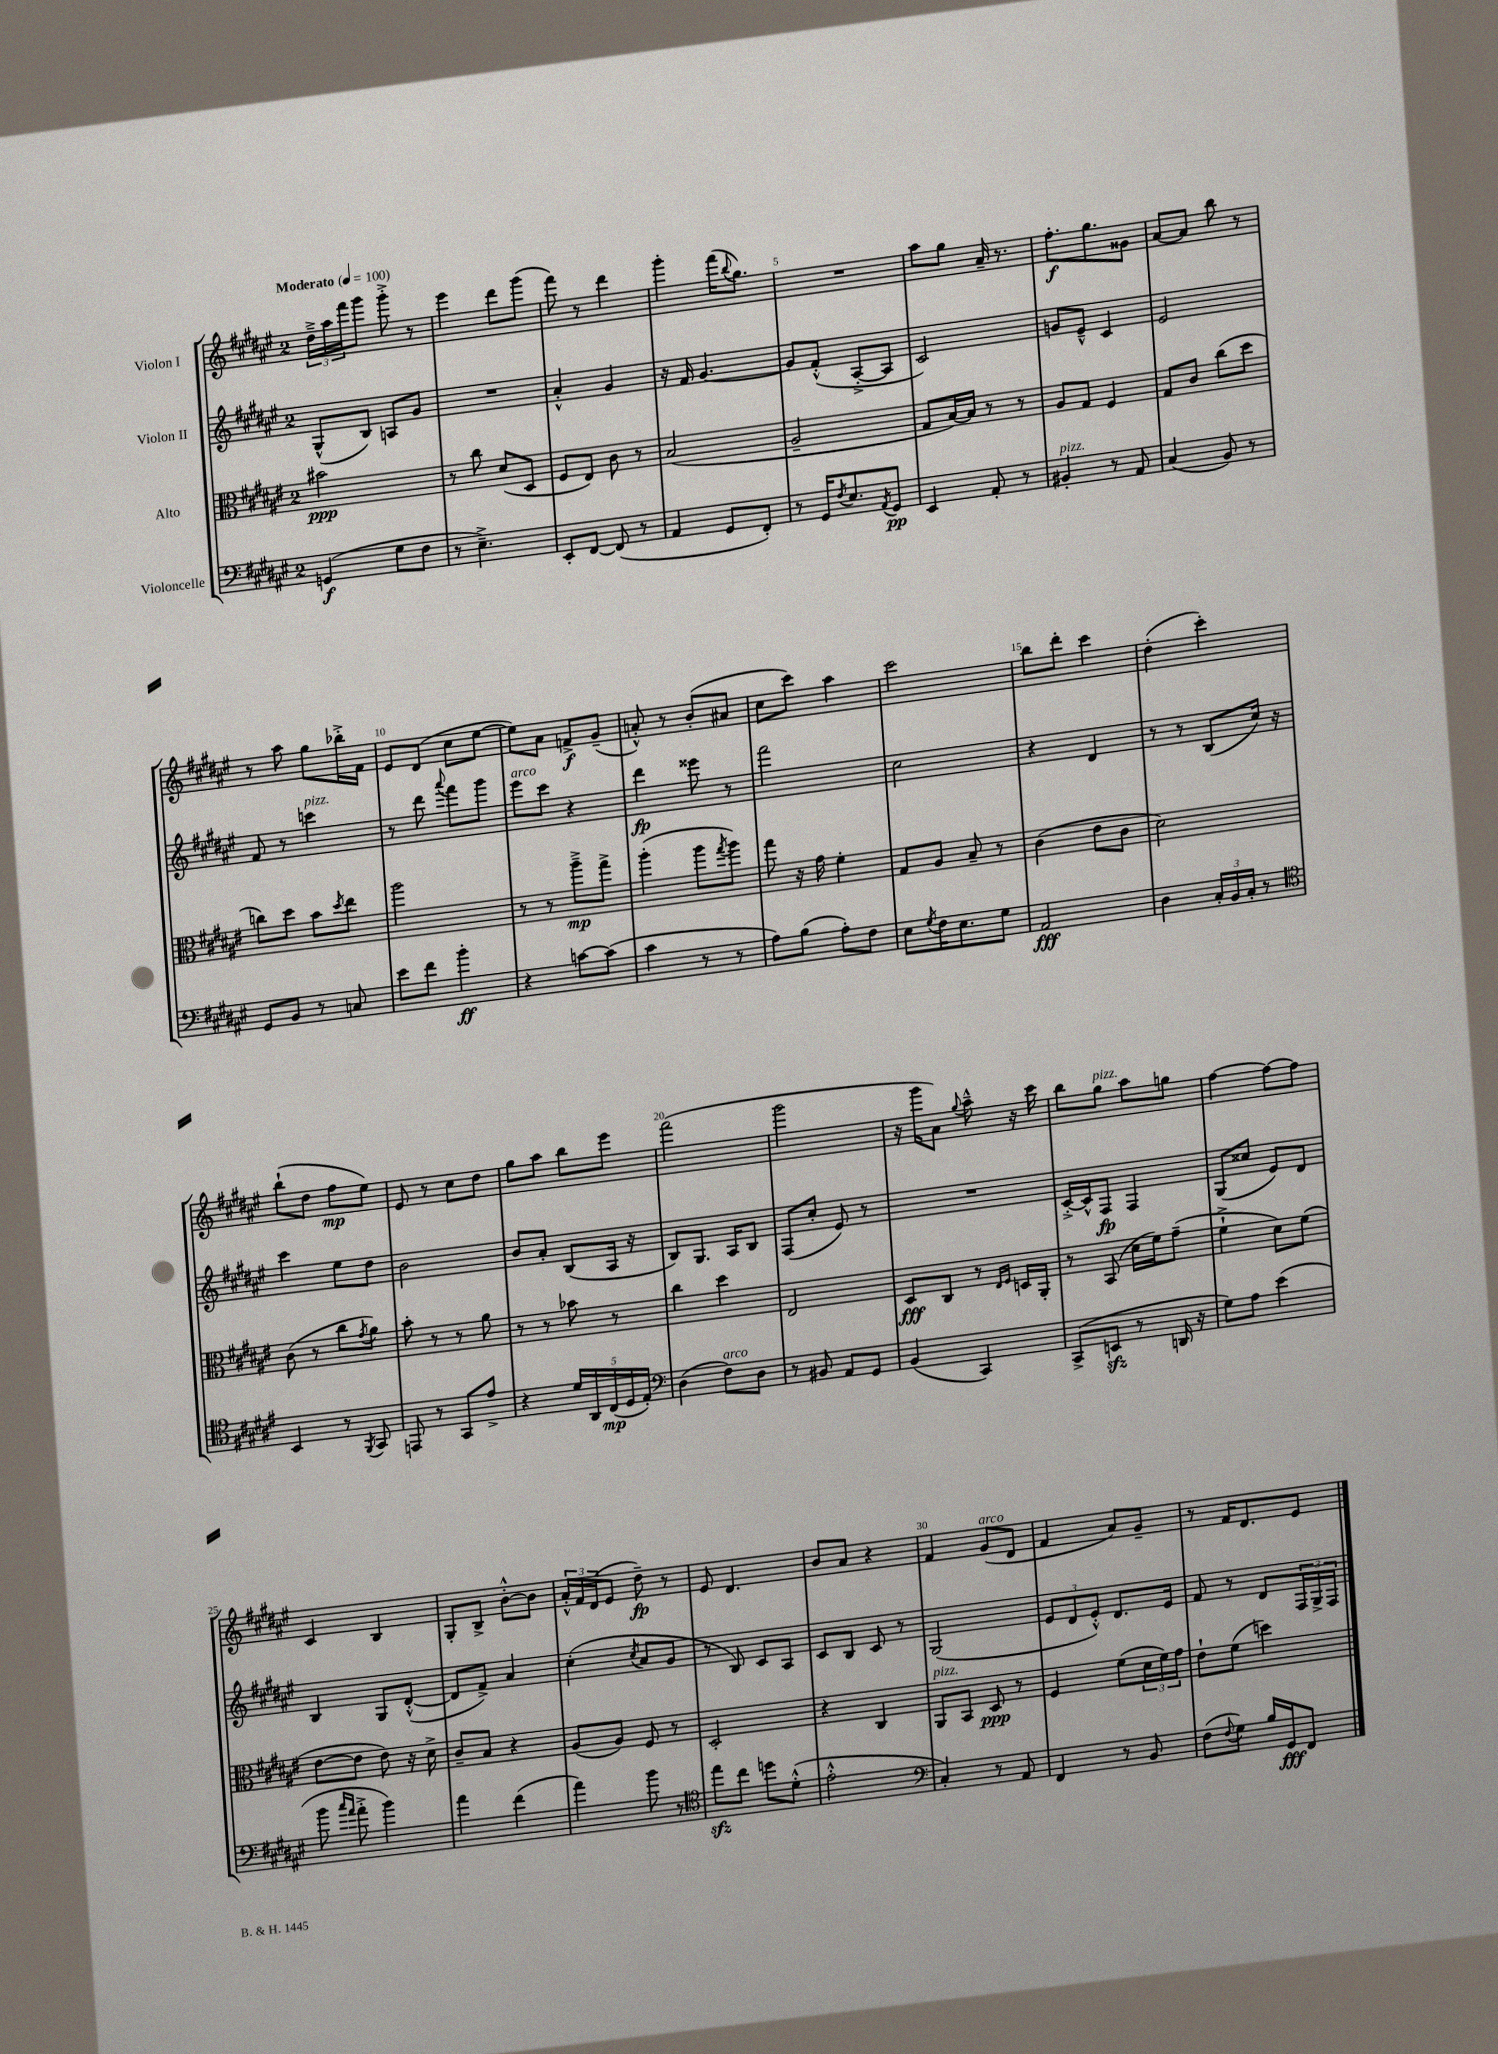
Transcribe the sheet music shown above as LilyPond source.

<<
\new StaffGroup <<
\new Staff = "s0" \with { instrumentName = "Violon I" } {
    \clef treble \key fis \major \once \override Staff.TimeSignature.style = #'single-digit \time 2/4 \tempo "Moderato" 4 = 100
    \tuplet 3/2 { dis''16---> ais''16 fis'''16 } gis'''8 gis'''8-.-> r8 |
    eis'''4 dis'''8 gis'''8( |
    fis'''8) r8 dis'''4 |
    gis'''4-. fis'''16( \appoggiatura { b''8 } gis''8.) |
    R2 |
    ais''8 gis''8 ais'16-- r8. |
    fis''8.-.\f gis''8. gisis'8 |
    ais'8~ ais'8 b''8 r8 |
    r8 ais''8 gis''8 bes''16-.-> fis'16 |
    eis'8 dis'8( cis''8 eis''8~ |
    eis''8) ais'8 f'8->\f gis'8--( |
    a'8-.-^) r8 b'8-.( ais'8 |
    cis''8 cis'''8) ais''4 |
    cis'''2 |
    b''8 dis'''8-. cis'''4 |
    dis''4-.( cis'''4-.) |
    b''8-!( dis''8 fis''8\mp eis''8) |
    eis'8 r8 cis''8 dis''8 |
    gis''8 ais''8 b''8 eis'''8 |
    fis'''2( |
    gis'''2 |
    r16 gis'''16 ais'8) \appoggiatura { gis''8 } ais''8---^ r16 cis'''16 |
    b''8 gis''8^\markup { \italic "pizz." } ais''8 g''8 |
    fis''4~ fis''8~ fis''8 |
    cis'4 b4 |
    gis8-. b8-> b'8~-.-^ b'8 |
    \tuplet 3/2 { ais'16-.-^ fis'16 dis'16( } eis'8 dis''8--\fp) r8 |
    eis'8 dis'4. |
    b'8 ais'8 r4 |
    fis'4 gis'8^\markup { \italic "arco" }( dis'8 |
    fis'4 ais'8) gis'8-- |
    r8 fis'16 dis'8. eis'8 \bar "|." |
}
\new Staff = "s1" \with { instrumentName = "Violon II" } {
    \clef treble \key fis \major \once \override Staff.TimeSignature.style = #'single-digit \time 2/4
    gis8-^( b8) a8 gis'8 |
    R2 |
    ais'4-.-^ gis'4 |
    r16 fis'16 gis'4.~ |
    gis'8 fis'8-.-^( ais8~-.-> ais8 |
    cis'2) |
    g'8 eis'8---^ cis'4 |
    eis'2 |
    fis'8 r8 c'''4^\markup { \italic "pizz." } |
    r8 dis'''8 \appoggiatura { ais'''8 } fis'''8 gis'''8 |
    eis'''8^\markup { \italic "arco" } cis'''8 r4 |
    dis'''4\fp eisis'''8 r8 |
    fis'''2 |
    cis''2 |
    r4 dis'4 |
    r8 r8 b8( cis''16) r16 |
    cis'''4 eis''8 dis''8 |
    b'2 |
    b'8 ais'8-. b8( ais16 r16 |
    b8) gis8. ais16 b8 |
    fis8( cis''8-. eis'8) r8 |
    R2 |
    cis'16~-.-> cis'16-^ fis8\fp fis4 |
    gis8( cisis''8 eis'8) dis'8 |
    b4 gis8 dis'8~-.-^( |
    dis'8 fis'8->) ais'4 |
    cis''4-.( \acciaccatura { cis''8 } ais'8 gis'8 |
    r8 b8) cis'8 ais8 |
    cis'8 b8 cis'8 r8 |
    gis2( |
    \tuplet 3/2 { eis'8 dis'8 eis'8-.-^) } dis'8. eis'16 |
    fis'8 r8 dis'8 \tuplet 3/2 { fis16 gis16-> fis16 } \bar "|." |
}
\new Staff = "s2" \with { instrumentName = "Alto" } {
    \clef alto \key fis \major \once \override Staff.TimeSignature.style = #'single-digit \time 2/4
    bis'2\ppp |
    r8 cis''8 dis'8( dis8 |
    fis8 eis8) cis'8 r8 |
    b2( |
    ais2-- |
    gis8 b16~) b16 r8 r8 |
    ais8 gis8 fis4 |
    gis8 cis'8 cis''8( dis''8 |
    c''8) dis''8 b'8 \acciaccatura { dis''8 } eis''8 |
    ais''2 |
    r8 r8 ais''8--->\mp gis''8-> |
    ais''4-.( ais''8 \acciaccatura { gis''8 } ais''8) |
    gis''8 r16 gis'16 fis'4-. |
    gis8 ais8 b8-- r8 |
    cis'4( eis'8 cis'8 |
    dis'2) |
    cis'8( r8 cis''8 \acciaccatura { gis'8 } ais'8) |
    b'8-. r8 r8 ais'8 |
    r8 r8 bes'8 r8 |
    cis''4 dis''4 |
    eis2 |
    dis8\fff cis8 r8 \grace { eis16 fis16 } d16 ais,16-. |
    r8 b,8( dis'16 fis'16) gis'8--( |
    fis'4-!-> dis'8) fis'8( |
    eis'8~ eis'8 eis'8) r16 dis'16-> |
    cis'8-- b8 r4 |
    ais8( ais8) fis8 r8 |
    dis2-. |
    r4 cis4 |
    ais,8^\markup { \italic "pizz." } b,8 dis8\ppp r8 |
    fis4 fis'8( \tuplet 3/2 { dis'16 fis'16) gis'16 } |
    eis'8-! fis'8( d''4) \bar "|." |
}
\new Staff = "s3" \with { instrumentName = "Violoncelle" } {
    \clef bass \key fis \major \once \override Staff.TimeSignature.style = #'single-digit \time 2/4
    g,4\f( gis8 fis8 |
    r8 eis4.--->) |
    eis,8-. fis,8~ fis,8( r8 |
    ais,4 gis,8 fis,8-.) |
    r8 gis,16 \acciaccatura { fis8 } eis8. \acciaccatura { ais,8 } gis,8\pp |
    eis,4 ais,8-. r8 |
    bis,4-.^\markup { \italic "pizz." } r8 ais,8 |
    cis4( b,8) r8 |
    gis,8 b,8 r8 c8 |
    eis'8 fis'8 b'4-.\ff |
    r4 c'8~ c'8( |
    cis'4 r8 r8 |
    ais8) b8( ais8-.) fis8 |
    eis8 \acciaccatura { gis8 } fis16 eis8. gis8 |
    ais,2\fff |
    dis4 \tuplet 3/2 { cis16-. b,16 cis16-. } r8 |
    \clef tenor b,4 r8 \acciaccatura { fis,8 } gis,8 |
    e,8 r8 gis,8 eis'8-> |
    r4 \tuplet 5/4 { dis'16 ais,16 cis16\mp( dis16 eis16-.) } |
    \clef bass dis4( fis8^\markup { \italic "arco" }) dis8 |
    r8 bis,8 ais,8 gis,8 |
    b,4( cis,4) |
    cis,8->( e,8\sfz r8 d,16 r16 |
    gis8) ais8 eis'4( |
    b'8 \grace { cis''16 ais'16 } ais'8-.-> b'4) |
    ais'4 fis'4( |
    ais'4) b'8 r8 |
    \clef tenor eis''8\sfz cis''8 d''8 dis'8-.-^( |
    eis'2-.-^ |
    \clef bass cis4-.) r8 ais,8 |
    fis,4 r8 b,8 |
    fis8( \appoggiatura { fis8 } gis8) b16 gis,16\fff fis,8 \bar "|." |
}
>>
>>
\layout { \context { \Score \override BarNumber.break-visibility = ##(#f #t #t) barNumberVisibility = #(every-nth-bar-number-visible 5) } }
